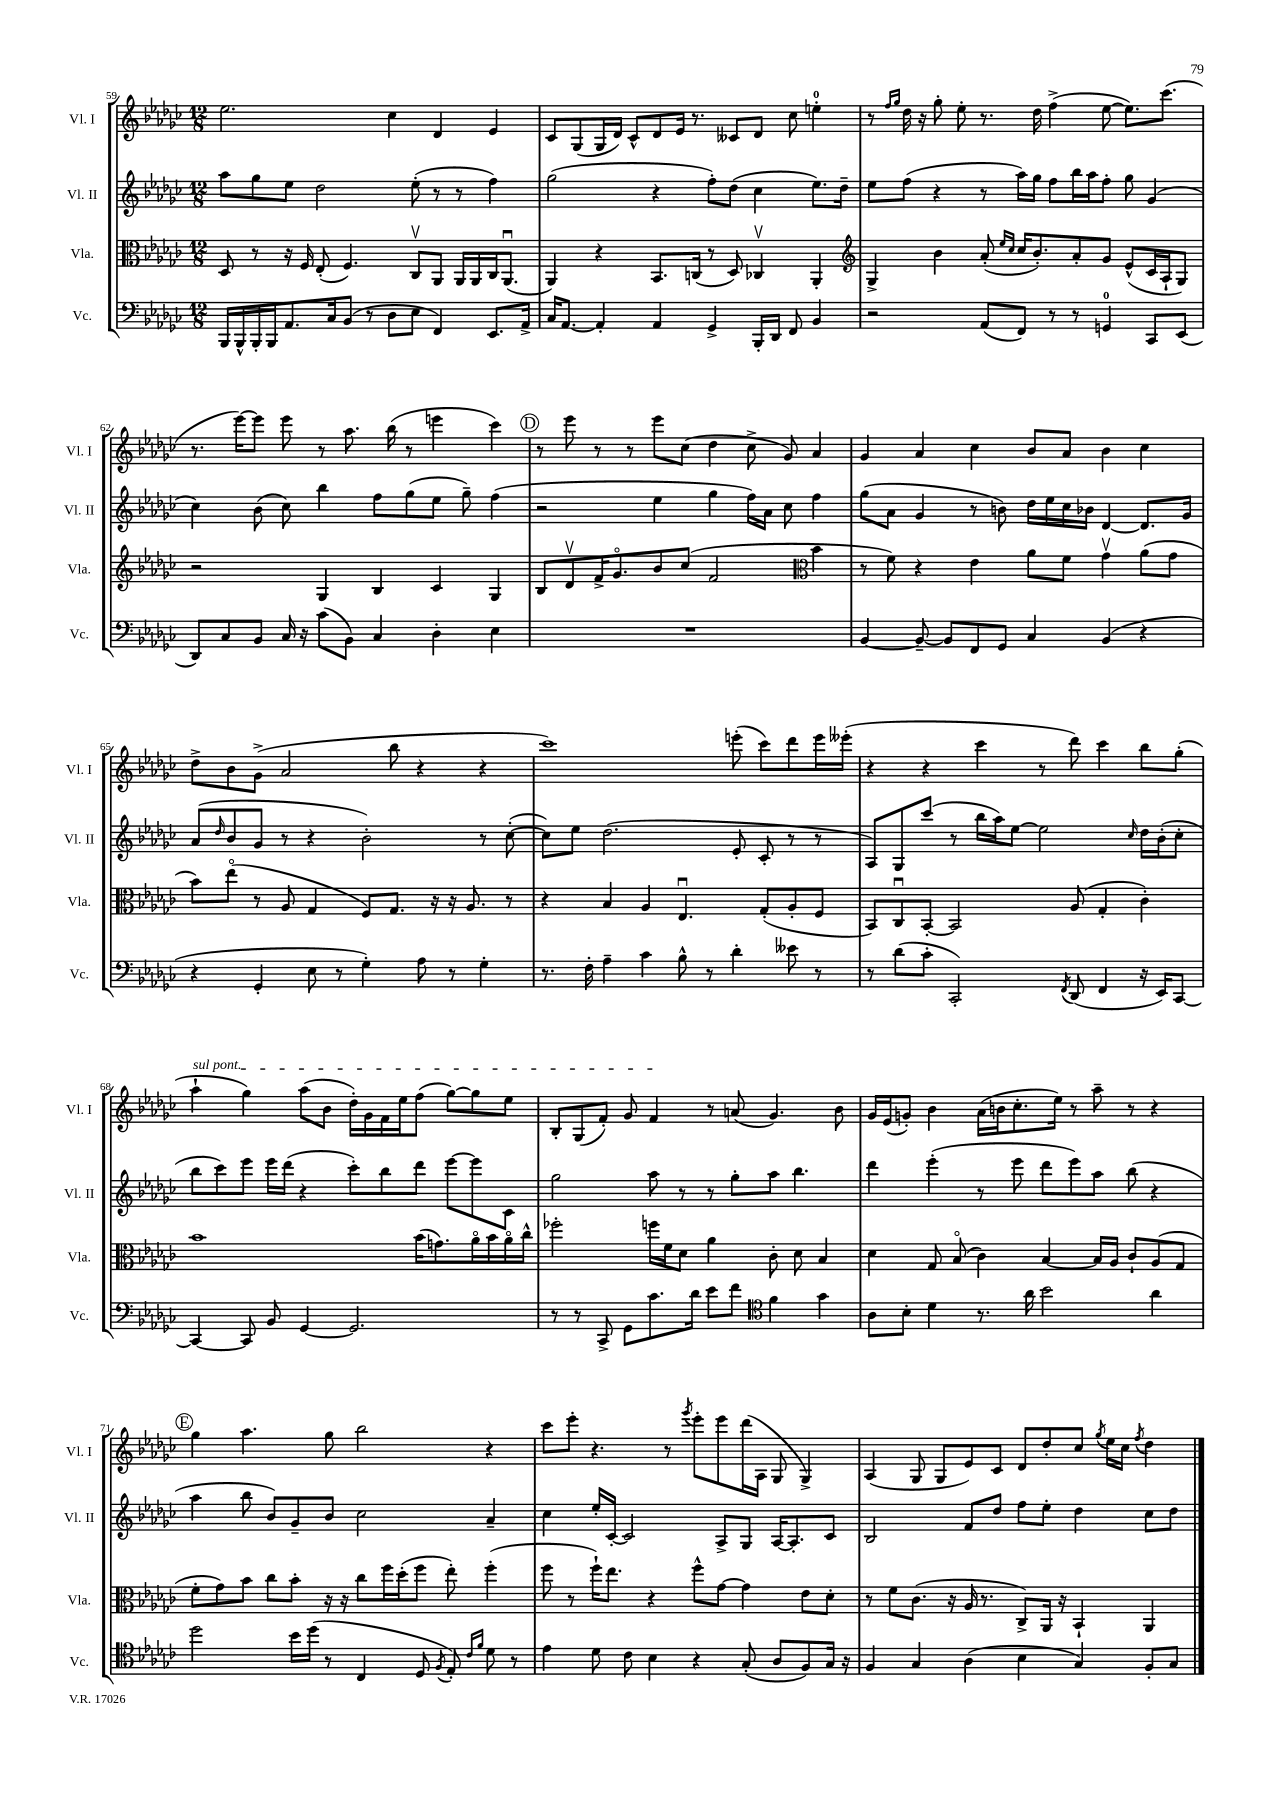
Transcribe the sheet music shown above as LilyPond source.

<<
\new StaffGroup <<
\new Staff = "s0" \with { instrumentName = "Vl. I" shortInstrumentName = "Vl. I" } {
    \clef treble \key ges \major \numericTimeSignature \time 12/8
    ees''2. ces''4 des'4 ees'4 |
    ces'8 ges8( ges16 des'16) ces'8-^ des'8 ees'16 r8. ceses'8 des'8 ces''8 e''4-0-. |
    r8 \grace { f''16 ges''16 } des''16 r16 ges''8-. ees''8-. r8. des''16 f''4->( ees''8~ ees''8.) ces'''8.( |
    r8. ees'''16~) ees'''8 ees'''8 r8 aes''8. bes''16( r8 e'''4 ces'''4) |
    \mark \markup { \circle "D" } r8 ees'''8 r8 r8 ees'''8 ces''8( des''4 ces''8-> ges'8) aes'4 |
    ges'4 aes'4 ces''4 bes'8 aes'8 bes'4 ces''4 |
    des''8-> bes'8 ges'8->( aes'2 bes''8 r4 r4 |
    ces'''1) e'''8-.( ces'''8) des'''8 e'''16 eeses'''16-.( |
    r4 r4 ces'''4 r8 des'''8) ces'''4 bes''8 ges''8-.( |
    \once \override TextSpanner.bound-details.left.text = \markup { \italic "sul pont." } aes''4-!\startTextSpan ges''4) aes''8( bes'8 des''16-.) ges'16 f'16 ees''16 f''8( ges''8~) ges''8 ees''8 |
    bes8-. ges8( f'8-.) ges'8 f'4\stopTextSpan r8 a'8( ges'4.) bes'8 |
    ges'16 ees'16( g'8-.) bes'4 aes'16( b'16 ces''8.-. ees''16) r8 aes''8-- r8 r4 |
    \mark \markup { \circle "E" } ges''4 aes''4. ges''8 bes''2 r4 |
    ces'''8 ees'''8-. r4. r8 \acciaccatura { ges'''8 } ees'''8-. ees'''8 des'''16( aes16 ges8 ges4->) |
    aes4( ges8 ges8 ees'8) ces'8 des'8 des''8-. ces''8 \acciaccatura { ges''8 } ees''16 ces''16 \acciaccatura { f''8 } des''4 \bar "|." |
}
\new Staff = "s1" \with { instrumentName = "Vl. II" shortInstrumentName = "Vl. II" } {
    \clef treble \key ges \major \numericTimeSignature \time 12/8
    aes''8 ges''8 ees''8 des''2 ees''8-.( r8 r8 f''4) |
    ges''2( r4 f''8-.) des''8( ces''4 ees''8.) des''16-- |
    ees''8 f''8( r4 r8 aes''16) ges''16 f''8 bes''16 aes''16 f''8-. ges''8 ges'4( |
    ces''4) bes'8( ces''8) bes''4 f''8 ges''8( ees''8 ges''8--) f''4( |
    \mark \markup { \circle "D" } r2 ees''4 ges''4 f''16) aes'16 ces''8 f''4 |
    ges''8( aes'8 ges'4 r8 b'8) des''16 ees''16 ces''16 bes'16 des'4~ des'8. ges'16 |
    aes'8( \grace { des''16 } bes'8 ges'8 r8 r4 bes'2-.) r8 ces''8~-.( |
    ces''8) ees''8 des''2.( ees'8-. ces'8-. r8 r8 |
    aes8) ges8 ces'''8( r8 bes''16 aes''16) ees''8~ ees''2 \grace { ces''16 } des''16 bes'16-.( ces''8-. |
    bes''8 ces'''8) ees'''8 ees'''16 des'''16( r4 ces'''8-.) bes''8 des'''8 ees'''8~ ees'''8 ces'8 |
    ges''2 aes''8 r8 r8 ges''8-. aes''8 bes''4. |
    des'''4 ees'''4-.( r8 ees'''8 des'''8 ees'''8) aes''8 bes''8( r4 |
    \mark \markup { \circle "E" } aes''4 bes''8 bes'8) ges'8-- bes'8 ces''2 aes'4-- |
    ces''4 ees''16-. ces'16~-. ces'2 aes8-> ges8 aes16~ aes8.-. ces'8 |
    bes2 f'8 des''8 f''8 ees''8-. des''4 ces''8 des''8 \bar "|." |
}
\new Staff = "s2" \with { instrumentName = "Vla." shortInstrumentName = "Vla." } {
    \clef alto \key ges \major \numericTimeSignature \time 12/8
    des8 r8 r16 f16 ees8-.( f4.) ces8\upbow aes,8 aes,16 aes,16 ces16 aes,8.\downbow( |
    aes,4) r4 bes,8. c16( r8 des8) ces4\upbow aes,4-. |
    \clef treble ges4-> bes'4 aes'8-.( \grace { ees''16 ces''16 } ces''16 bes'8.-.) aes'8-. ges'8 ees'8-^( ces'16 aes16-! ges8) |
    r2 ges4 bes4 ces'4 ges4 |
    \mark \markup { \circle "D" } bes8 des'8\upbow f'16-> ges'8.\flageolet bes'8 ces''8( f'2 \clef alto bes'4 |
    r8 f'8) r4 ees'4 aes'8 f'8 ges'4\upbow aes'8( ges'8 |
    bes'8) ees''8\flageolet( r8 aes8 ges4 f8) ges8. r16 r16 aes8. r8 |
    r4 bes4 aes4 ees4.\downbow ges8-.( aes8-. f8 |
    bes,8) ces8\downbow bes,8~-. bes,2 aes8( ges4-. ces'4-.) |
    bes'1 bes'16( g'8.) aes'16\flageolet bes'16 aes'16\flageolet ces''16-^ |
    fes''2-. f''16 f'16 des'8 aes'4 ces'8-. des'8 bes4 |
    des'4 ges8 bes8\flageolet( ces'4) bes4~ bes16 aes16 ces'8-! aes8( ges8 |
    \mark \markup { \circle "E" } f'8-. ges'8) bes'8 ces''8 bes'8-. r16 r16 ces''8 f''16 des''16-.( f''8 ees''8-.) f''4-.( |
    f''8 r8 f''16-!) ees''8. r4 f''8-^ ges'8~ ges'4 ees'8 des'8-. |
    r8 f'8 ces'8.( r16 aes16 r8. ces8->) aes,16 r16 bes,4-! aes,4 \bar "|." |
}
\new Staff = "s3" \with { instrumentName = "Vc." shortInstrumentName = "Vc." } {
    \clef bass \key ges \major \numericTimeSignature \time 12/8
    bes,,16 bes,,16-^ bes,,16-. bes,,16 aes,8. ces16 bes,8( r8 des8 ees8 f,4) ees,8. aes,16-> |
    ces16 aes,8.~ aes,4-. aes,4 ges,4-> bes,,16-. des,16 f,8 bes,4 |
    r2 aes,8( f,8) r8 r8 g,4-0 ces,8 ees,8( |
    des,8) ces8 bes,8 ces16 r16 ces'8( bes,8) ces4 des4-. ees4 |
    \mark \markup { \circle "D" } R1. |
    bes,4~ bes,8~-- bes,8 f,8 ges,8 ces4 bes,4( r4 |
    r4 ges,4-. ees8 r8 ges4-.) aes8 r8 ges4-. |
    r8. f16-. aes4-- ces'4 bes8-^ r8 des'4-. eeses'8 r8 |
    r8 des'8( ces'8-. ces,2-.) \acciaccatura { f,8 } des,8( f,4 r16 ees,16) ces,8~ |
    ces,4~ ces,8 bes,8 ges,4~ ges,2. |
    r8 r8 ces,8-> ges,8 ces'8. des'16 ees'8 f'8 \clef tenor f'4 ges'4 |
    aes8 bes8-. des'4 r8. aes'16 bes'2 aes'4 |
    \mark \markup { \circle "E" } des''2 bes'16 des''16( r8 ces4 des8 \acciaccatura { f8 } ees8-.) \grace { ces'16 f'16 } des'8 r8 |
    ees'4 des'8 ces'8 bes4 r4 ges8-.( aes8 f8) ges16 r16 |
    f4 ges4 aes4( bes4 ges4) f8-. ges8 \bar "|." |
}
>>
>>
\layout { \context { \Score currentBarNumber = #59 } }
